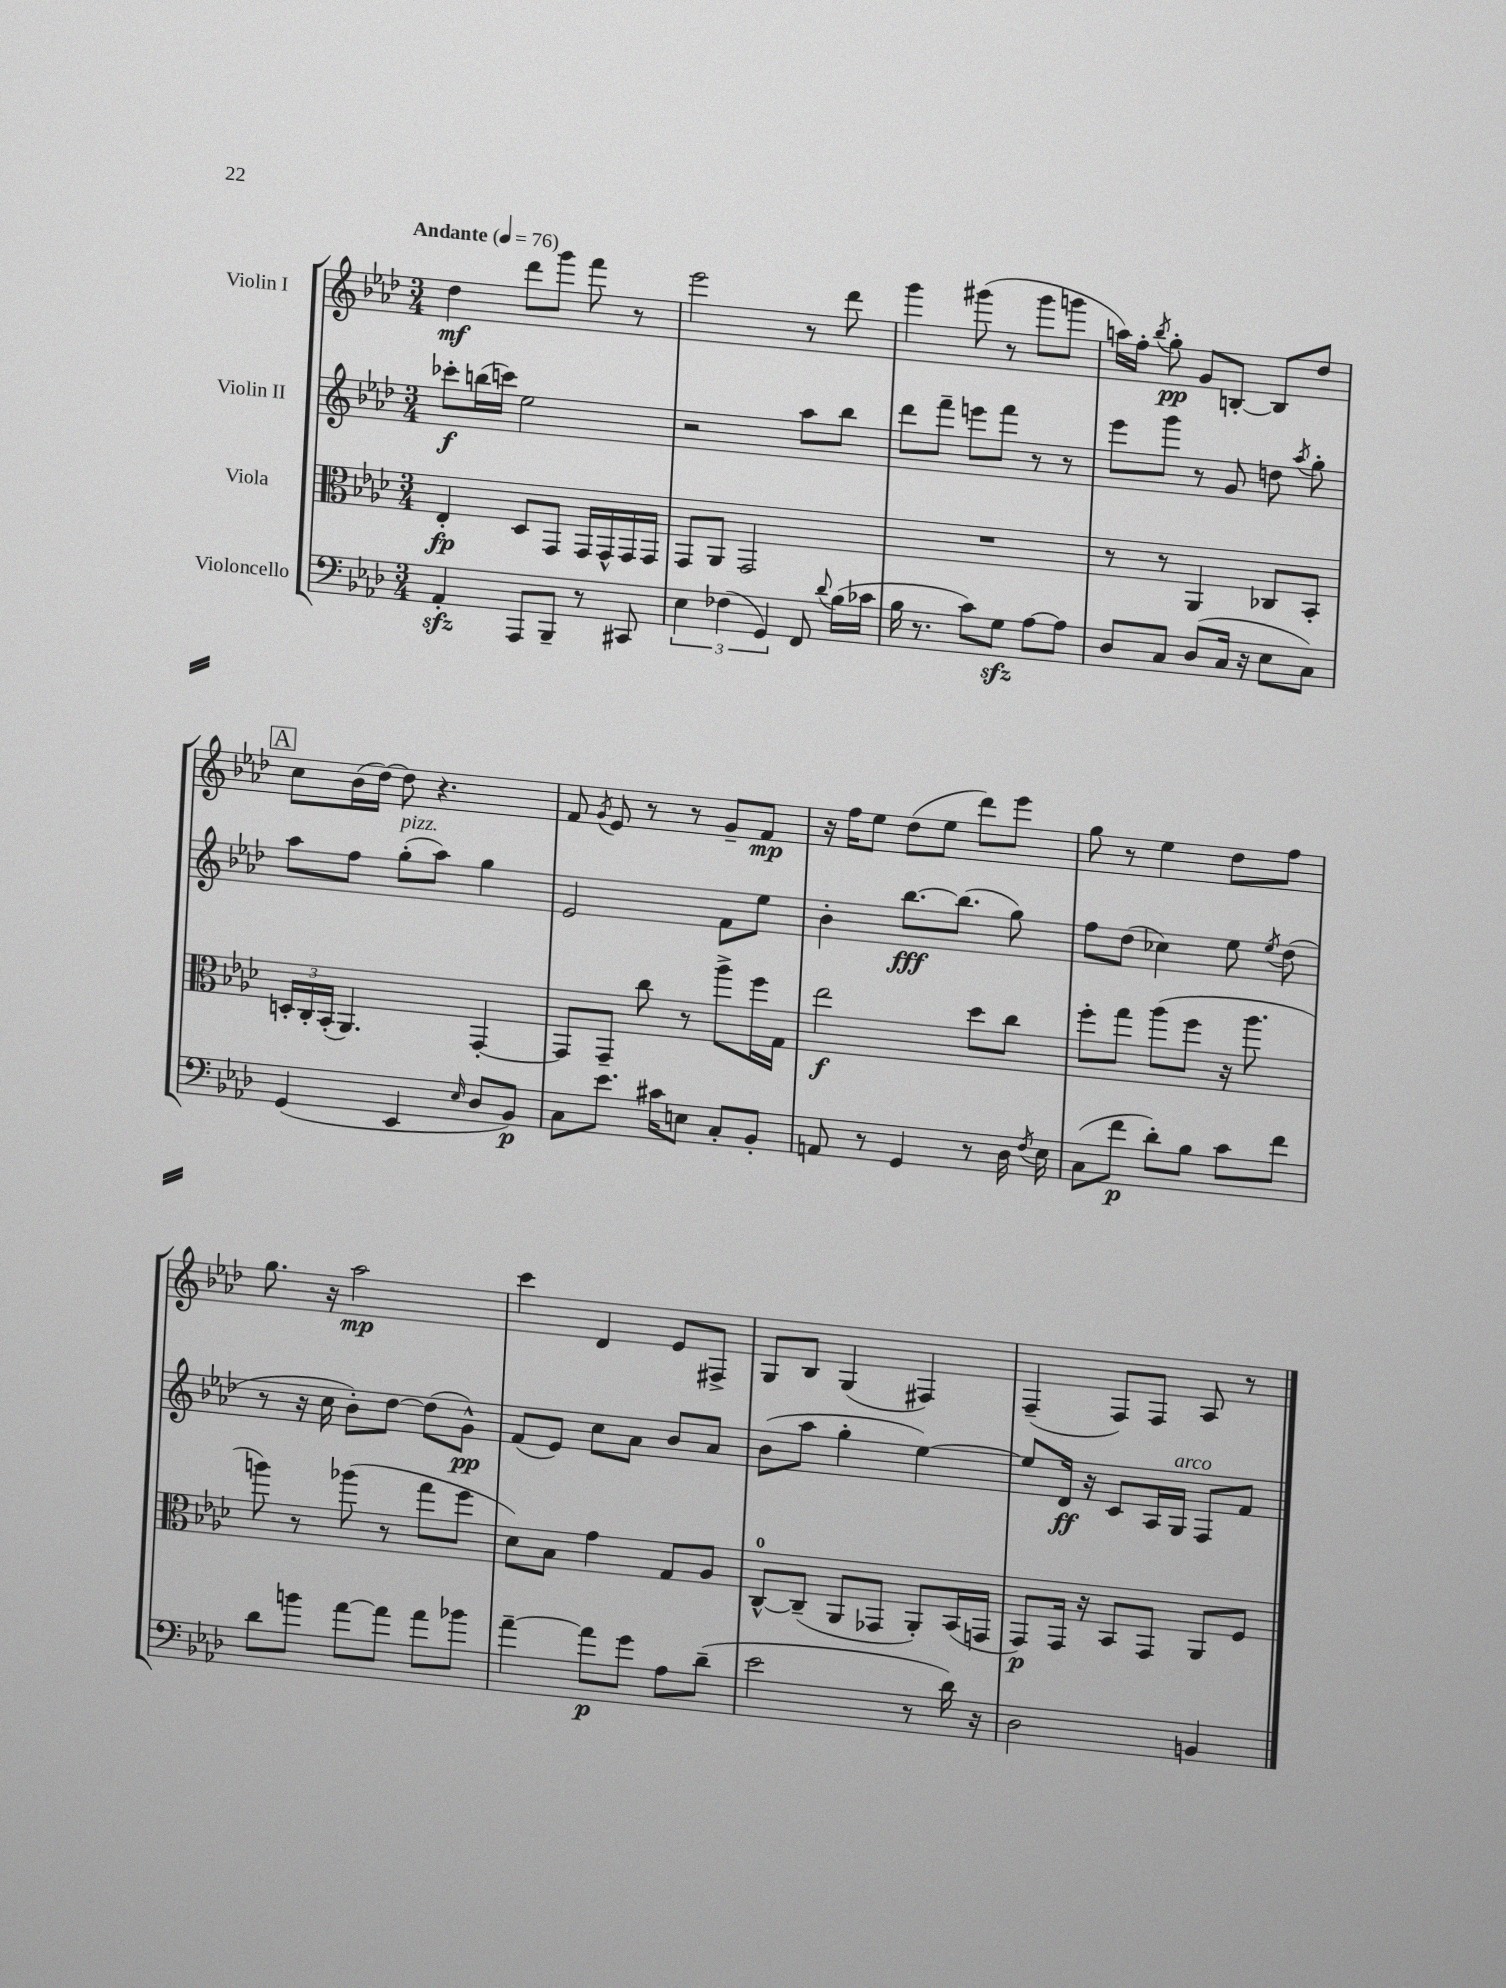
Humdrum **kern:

**kern	**kern	**kern	**kern
*staff4	*staff3	*staff2	*staff1
*clefF4	*clefC3	*clefG2	*clefG2
*k[b-e-a-d-]	*k[b-e-a-d-]	*k[b-e-a-d-]	*k[b-e-a-d-]
*M3/4	*M3/4	*M3/4	*M3/4
*MM76	*MM76	*MM76	*MM76
4AA-'	4E-'	8ccc-'	4dd-
.	.	(16bb	.
.	.	16ccc)	.
8AAA-	8D-	2ee-	8ddd-
8BBB-~	8GG	.	8ggg
8r	16GG	.	8fff
.	16GG^^	.	.
8CC#	16GG	.	8r
.	16GG	.	.
=	=	=	=
6E-	8GG	2r	2eee-
.	8AA-	.	.
(6F-	.	.	.
.	2GG	.	.
6GG)	.	.	.
8FF	.	8aa-	8r
8qqd-	.	.	.
(16B-	.	8bb-	8ddd-
16c-	.	.	.
=	=	=	=
16B-	2.r	8ddd-	4ggg
8.r	.	.	.
.	.	8fff~	.
8c)	.	8eee	(8ggg#
8G	.	8fff	8r
[8A-	.	8r	8ggg#
8A-]	.	8r	8ggg
=	=	=	=
8D-	8r	8eee-	16aa)
.	.	.	16ff'
.	.	.	8qbb-
8C	8r	8ggg	8gg'
(8D-	4AA-	8r	8g
16C	.	8g	[8B'
16r	.	.	.
8E-	8C-	8dd	8B]
.	.	8qaa-	.
8C)	8BB-'	8gg'	8dd-
=	=	=	=
(4GG	24D'	8aa-	8cc
.	24C'	.	.
.	(24BB-'	.	.
.	4.AA-)	8ff	(16b-
.	.	.	[16dd-)
4EE-	.	(8gg'	8dd-]
.	.	8aa-)	4.r
16qqE-	.	.	.
8D-	[4GG'	4gg	.
8BB-)	.	.	.
=	=	=	=
8C	8GG]	2e-	8f
.	.	.	8qg
8.e-	8GG~	.	8e-
.	8cc	.	8r
16c#	.	.	.
8E	8r	.	8r
8C'	8aa-^	8f	8g~
8BB-'	16ff	8ee-	8f
.	16G	.	.
=	=	=	=
8AA	2ee-	4b-'	16r
.	.	.	16ff
8r	.	.	8ee-
4GG	.	[8.bb-	(8dd-
.	.	.	8ee-
.	.	(8.bb-]	.
8r	8dd-	.	8ddd-)
16D-	8cc	8gg)	8eee-
8qF	.	.	.
16E-	.	.	.
=	=	=	=
(8C	8ff'	8ff	8gg
8f	8gg	(8dd-	8r
8d-')	(8aa-	4cc-)	4ee-
8B-	8ff	.	.
8c	16r	8ee-	8dd-
.	8.aa-	.	.
.	.	8qee-	.
8f	.	(8dd-	8ff
=	=	=	=
8d-	8aa)	8r	8.gg
8b	8r	16r	.
.	.	16cc	16r
[8a-	(8aa-	8b-')	2aa-
8a-]	8r	[8dd-	.
8a-	8gg	(8dd-]	.
8b-	8ff	8g^^)	.
=	=	=	=
[4a-~	8d-)	(8f	4ccc
.	8B-	8e-)	.
8a-]	4g	8cc	4d-
8g	.	8a-	.
8A-	8G	8b-	8e-
(8d-~	8A-	8a-	8F#^
=	=	=	=
2e-	[8C^^	(8b-	8G
.	(8C~]	8aa-	8B-
.	8AA-	4gg'	(4G
.	8GG-	.	.
8r	8AA-')	[4ee-)	4F#)
16d-)	(16BB-	.	.
16r	16GG	.	.
=	=	=	=
2D-	8GG)	8ee-]	(4F~
.	16GG	16d-	.
.	16r	16r	.
.	8BB-	8c	8F)
.	8GG	16A-	8F
.	.	16G	.
4BB	8AA-	8F	8A-
.	8F	8f	8r
==	==	==	==
*-	*-	*-	*-
